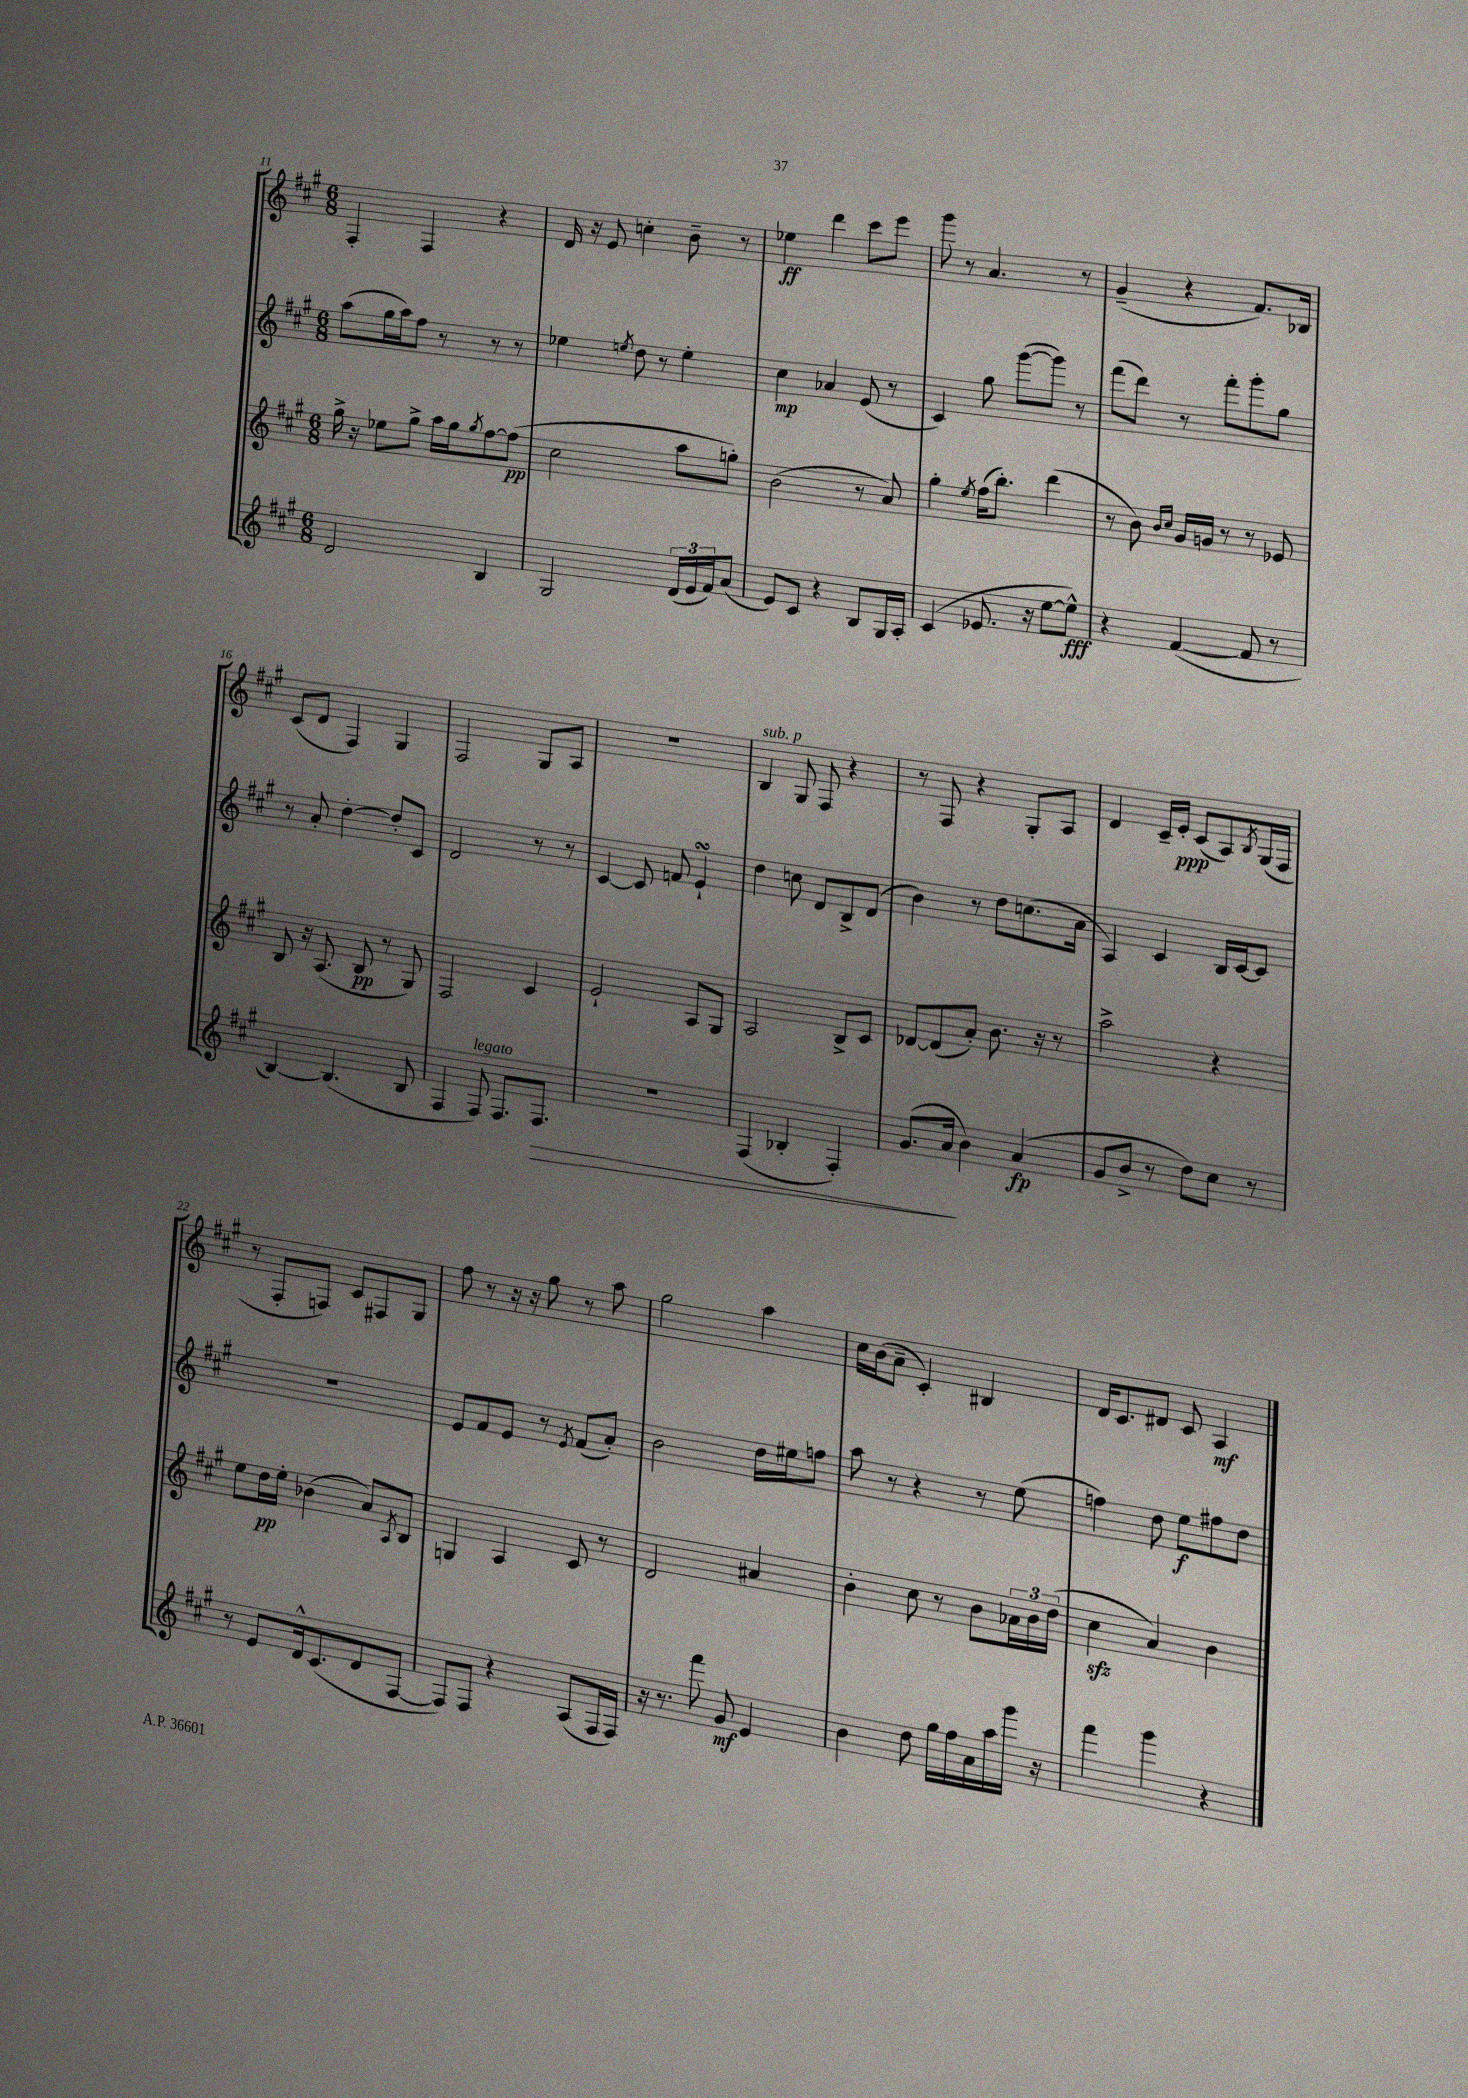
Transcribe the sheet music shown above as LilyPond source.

<<
\new StaffGroup <<
\new Staff = "s0" {
    \clef treble \key a \major \numericTimeSignature \time 6/8
    fis4-. fis4 r4 |
    d'16 r16 e'8 c''4-. b'8-- r8 |
    ees''4\ff d'''4 cis'''8 e'''8 |
    gis'''8 r8 a'4. r8 |
    gis'4--( r4 fis'8.) bes16 |
    cis'8( d'8 fis4) gis4 |
    fis2 gis8 a8 |
    R2. |
    b4^\markup { \italic "sub. p" } gis8 fis8 r4 |
    r8 fis8 r4 gis8-. a8 |
    d'4 cis'16-- e'16-.\ppp cis'8( a8) \acciaccatura { b8 } gis16( fis16 |
    r8 fis8-. f8) cis'8 fis8 gis8 |
    fis''8 r8 r16 r16 gis''8 r8 a''8 |
    gis''2 a''4 |
    cis''16 b'16( a'8-- cis'4-.) bis4 |
    d'16 cis'8. dis'8 cis'8 a4\mf \bar "|." |
}
\new Staff = "s1" {
    \clef treble \key a \major \numericTimeSignature \time 6/8
    a''8( gis''16 a''16) fis''8 r8 r8 r8 |
    ees''4 \acciaccatura { e''8 } d''8 r8 e''4-. |
    cis''4\mp aes'4 e'8( r8 |
    cis'4) gis''8 gis'''8~( gis'''8) r8 |
    fis'''8( d'''8) r8 fis'''8-. gis'''8-. gis''8 |
    r8 a'8-. d''4~-. d''8-. cis'8 |
    d'2 r8 r8 |
    cis'4~ cis'8 f'8 e'4-!\turn |
    d''4 c''8 d'8 b8-> d'8( |
    b'4) r8 d''8 c''8.( a'16 |
    a4) cis'4 b16 cis'16~ cis'8 |
    R2. |
    e'8 fis'8 e'8 r8 \acciaccatura { e'8 } fis'8( a'8-.) |
    b'2 d''16 eis''16 f''8 |
    a''8 r8 r4 r8 e''8( |
    f''4) d''8 e''8\f fis''8 d''8 \bar "|." |
}
\new Staff = "s2" {
    \clef treble \key a \major \numericTimeSignature \time 6/8
    gis''16-> r16 ees''8 gis''8-> a''16 gis''16 \acciaccatura { gis''8 } fis''8~ fis''8\pp( |
    cis''2 a''8 g''8-.) |
    b'2( r8 a'8) |
    gis''4-. \acciaccatura { e''8 } fis''16( b''8.-.) d'''4( |
    r8 b'8) \grace { b'16 cis''16 } gis'16 g'16 r8 r8 ees'8 |
    b8 r16 a8.( b8\pp r8 gis8) |
    fis2 cis'4 |
    e'2-! a8 gis8 |
    a2 b8-> cis'8 |
    des'8~ des'8( a'8-.) b'8. r16 r8 |
    a''2-> r4 |
    e''8 d''16\pp e''16-. bes'4( a'8) \acciaccatura { a8 } b8 |
    g4 a4 cis'8 r8 |
    d'2 ais'4 |
    b'4-. cis''8 r8 b'8 \tuplet 3/2 { aes'16 b'16 d''16( } |
    cis''4\sfz a'4) b'4 \bar "|." |
}
\new Staff = "s3" {
    \clef treble \key a \major \numericTimeSignature \time 6/8
    d'2 b4 |
    gis2 \tuplet 3/2 { d'16( e'16 fis'16) } a'8( |
    e'8) cis'8 r4 b8 gis16 a16-. |
    cis'4( ees'8. r16 e''8~ e''8-^\fff) |
    r4 fis'4~( fis'8 r8 |
    b4~) b4.( b8 |
    fis4 fis8^\markup { \italic "legato" }) fis8. fis8.\> |
    R2. |
    fis4( bes4-. fis4-.) |
    gis'8.( a'16\! b'4) a'4\fp( |
    gis'8 b'8-> r8 d''8) cis''8 r8 |
    r8 e'8 d'16-^ cis'8.( d'8 fis8~ |
    fis8) fis8 r4 a8( fis16 fis16) |
    r16 r8. fis'''8 gis'8\mf e'4 |
    b'4 d''8 gis''16 fis''16 a'16 a''16 gis'''16 r16 |
    fis'''4 gis'''4 r4 \bar "|." |
}
>>
>>
\layout { \context { \Score currentBarNumber = #11 } }
